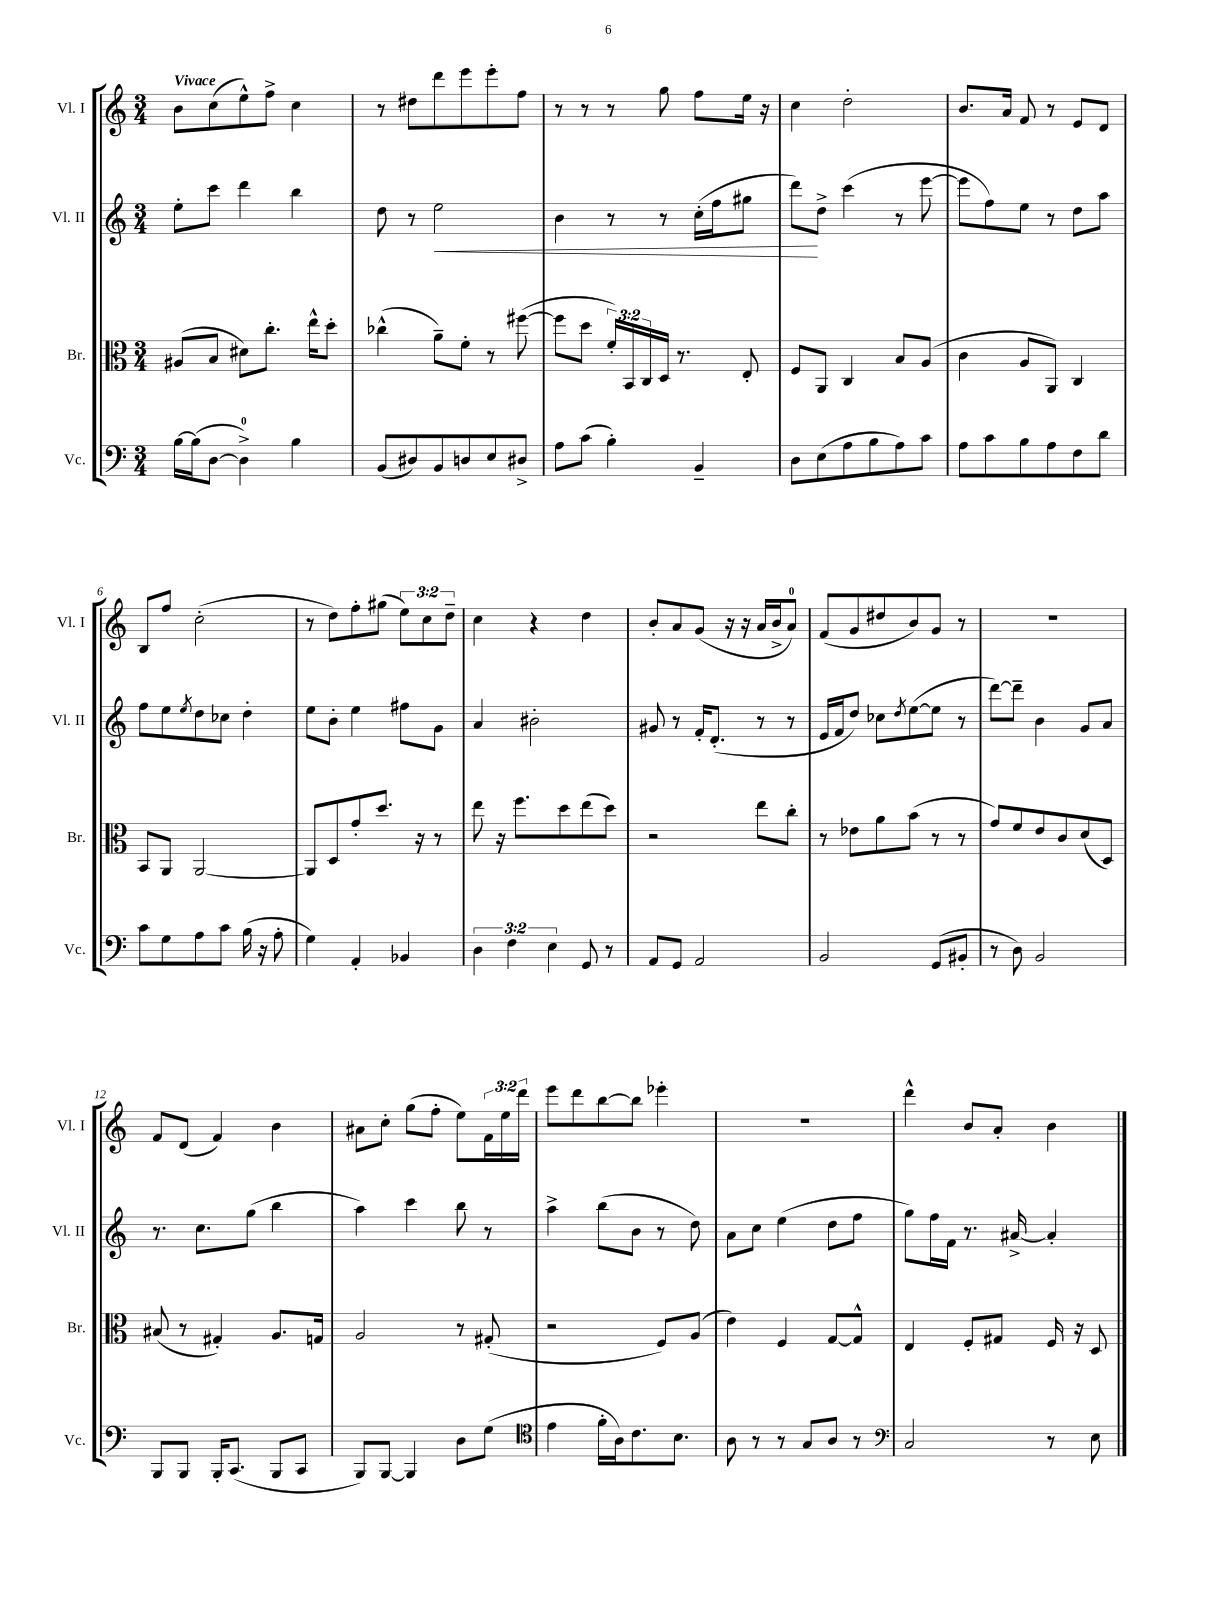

**kern	**kern	**kern	**kern
*staff4	*staff3	*staff2	*staff1
*clefF4	*clefC3	*clefG2	*clefG2
*k[]	*k[]	*k[]	*k[]
*M3/4	*M3/4	*M3/4	*M3/4
[16B	(8A#	8ee'	8b
(16B]	.	.	.
[8D	8B	8ccc	(8cc
4D^])	8d#)	4ddd	8ee^^)
.	8.cc'	.	8ff^
4B	.	4bb	4cc
.	16ee^^	.	.
.	8dd'	.	.
=	=	=	=
(8BB	(4cc-^^	8dd	8r
8D#)	.	8r	8dd#
8BB	8a~)	2ee	8ddd
8D	8f'	.	8eee
8E	8r	.	8eee'
8D#^	([8ff#	.	8ff
=	=	=	=
8A	8ff#]	4b	8r
(8c	8dd	.	8r
4B')	24f')	8r	8r
.	24BB	.	.
.	24C	.	.
.	16D	8r	8gg
.	8.r	.	.
4BB~	.	(16cc'	8ff
.	.	16ff	.
.	8E'	8gg#	16ee
.	.	.	16r
=	=	=	=
8D	8F	8ddd)	4cc
(8E	8AA	8dd^	.
8A	4C	(4ccc	2dd'
8B	.	.	.
8A)	8B	8r	.
8c	(8A	[8eee	.
=	=	=	=
8A	4c	8eee]	8.b
8c	.	8ff)	.
.	.	.	16a
8B	8A	8ee	8f
8A	8AA)	8r	8r
8F	4C	8dd	8e
8d	.	8aa	8d
=	=	=	=
8c	8BB	8ff	8B
8G	8AA	8ee	8ff
.	.	8qee	.
8A	[2AA	8dd	(2cc'
8c	.	8cc-	.
(16B	.	4dd'	.
16r	.	.	.
8A'	.	.	.
=	=	=	=
4G)	8AA]	8ee	8r
.	8D	8b'	8dd)
4AA'	8g'	4ee	8ff'
.	8.dd	.	(8gg#
4BB-	.	8ff#	12ee)
.	16r	.	.
.	.	.	12cc
.	8r	8g	.
.	.	.	12dd~
=	=	=	=
6D	8ee	4a	4cc
.	16r	.	.
6F	.	.	.
.	8.ff	.	.
.	.	2b#'	4r
6E	.	.	.
.	8dd	.	.
8GG	(8ee	.	4dd
8r	8dd)	.	.
=	=	=	=
8AA	2r	8g#	8b'
8GG	.	8r	8a
2AA	.	16f'	(8g
.	.	(8.d'	.
.	.	.	16r
.	.	.	16r
.	8ee	8r	16a
.	.	.	16b^
.	8cc'	8r	8a)
=	=	=	=
2BB	8r	16e	(8f
.	.	16f	.
.	8e-	8dd)	8g
.	8a	8cc-	8dd#
.	.	8qdd	.
.	(8b	([8ee	8b)
(8GG	8r	8ee]	8g
8BB#'	8r	8r	8r
=	=	=	=
8r	8g)	[8ddd)	2.r
8D)	8f	8ddd~]	.
2BB	8e	4b	.
.	8c	.	.
.	(8d	8g	.
.	8D)	8a	.
=	=	=	=
8BBB	(8B#	8.r	8f
8BBB	8r	.	(8d
.	.	8.cc	.
16BBB'	4G#')	.	4f)
(8.CC	.	.	.
.	.	(8gg	.
8BBB	8.A	4bb	4b
8CC	.	.	.
.	16G	.	.
=	=	=	=
8BBB)	2A	4aa)	8a#
[8BBB	.	.	8cc'
4BBB]	.	4ccc	(8gg
.	.	.	8ff'
8D	8r	8bb	8ee)
(8G	(8G#'	8r	24f
.	.	.	24ee
.	.	.	24ddd
=	=	=	=
*clefC4	*	*	*
4e	2r	4aa^	8eee
.	.	.	8ddd
16f'	.	(8bb	[8bb
16A)	.	.	.
8.c	.	8b	8bb]
.	8F)	8r	4eee-'
8.B	.	.	.
.	(8A	8dd)	.
=	=	=	=
8A	4e)	8a	2.r
8r	.	8cc	.
8r	4F	(4ee	.
8G	.	.	.
8A	[8G	8dd	.
8r	8G^^]	8ff	.
=	=	=	=
*clefF4	*	*	*
2C	4E	8gg)	4ddd^^
.	.	16ff	.
.	.	16f	.
.	8F'	8.r	8b
.	8G#	.	8a'
.	.	[16a#^	.
8r	16F	4a#']	4b
.	16r	.	.
8E	8D	.	.
==	==	==	==
*-	*-	*-	*-
